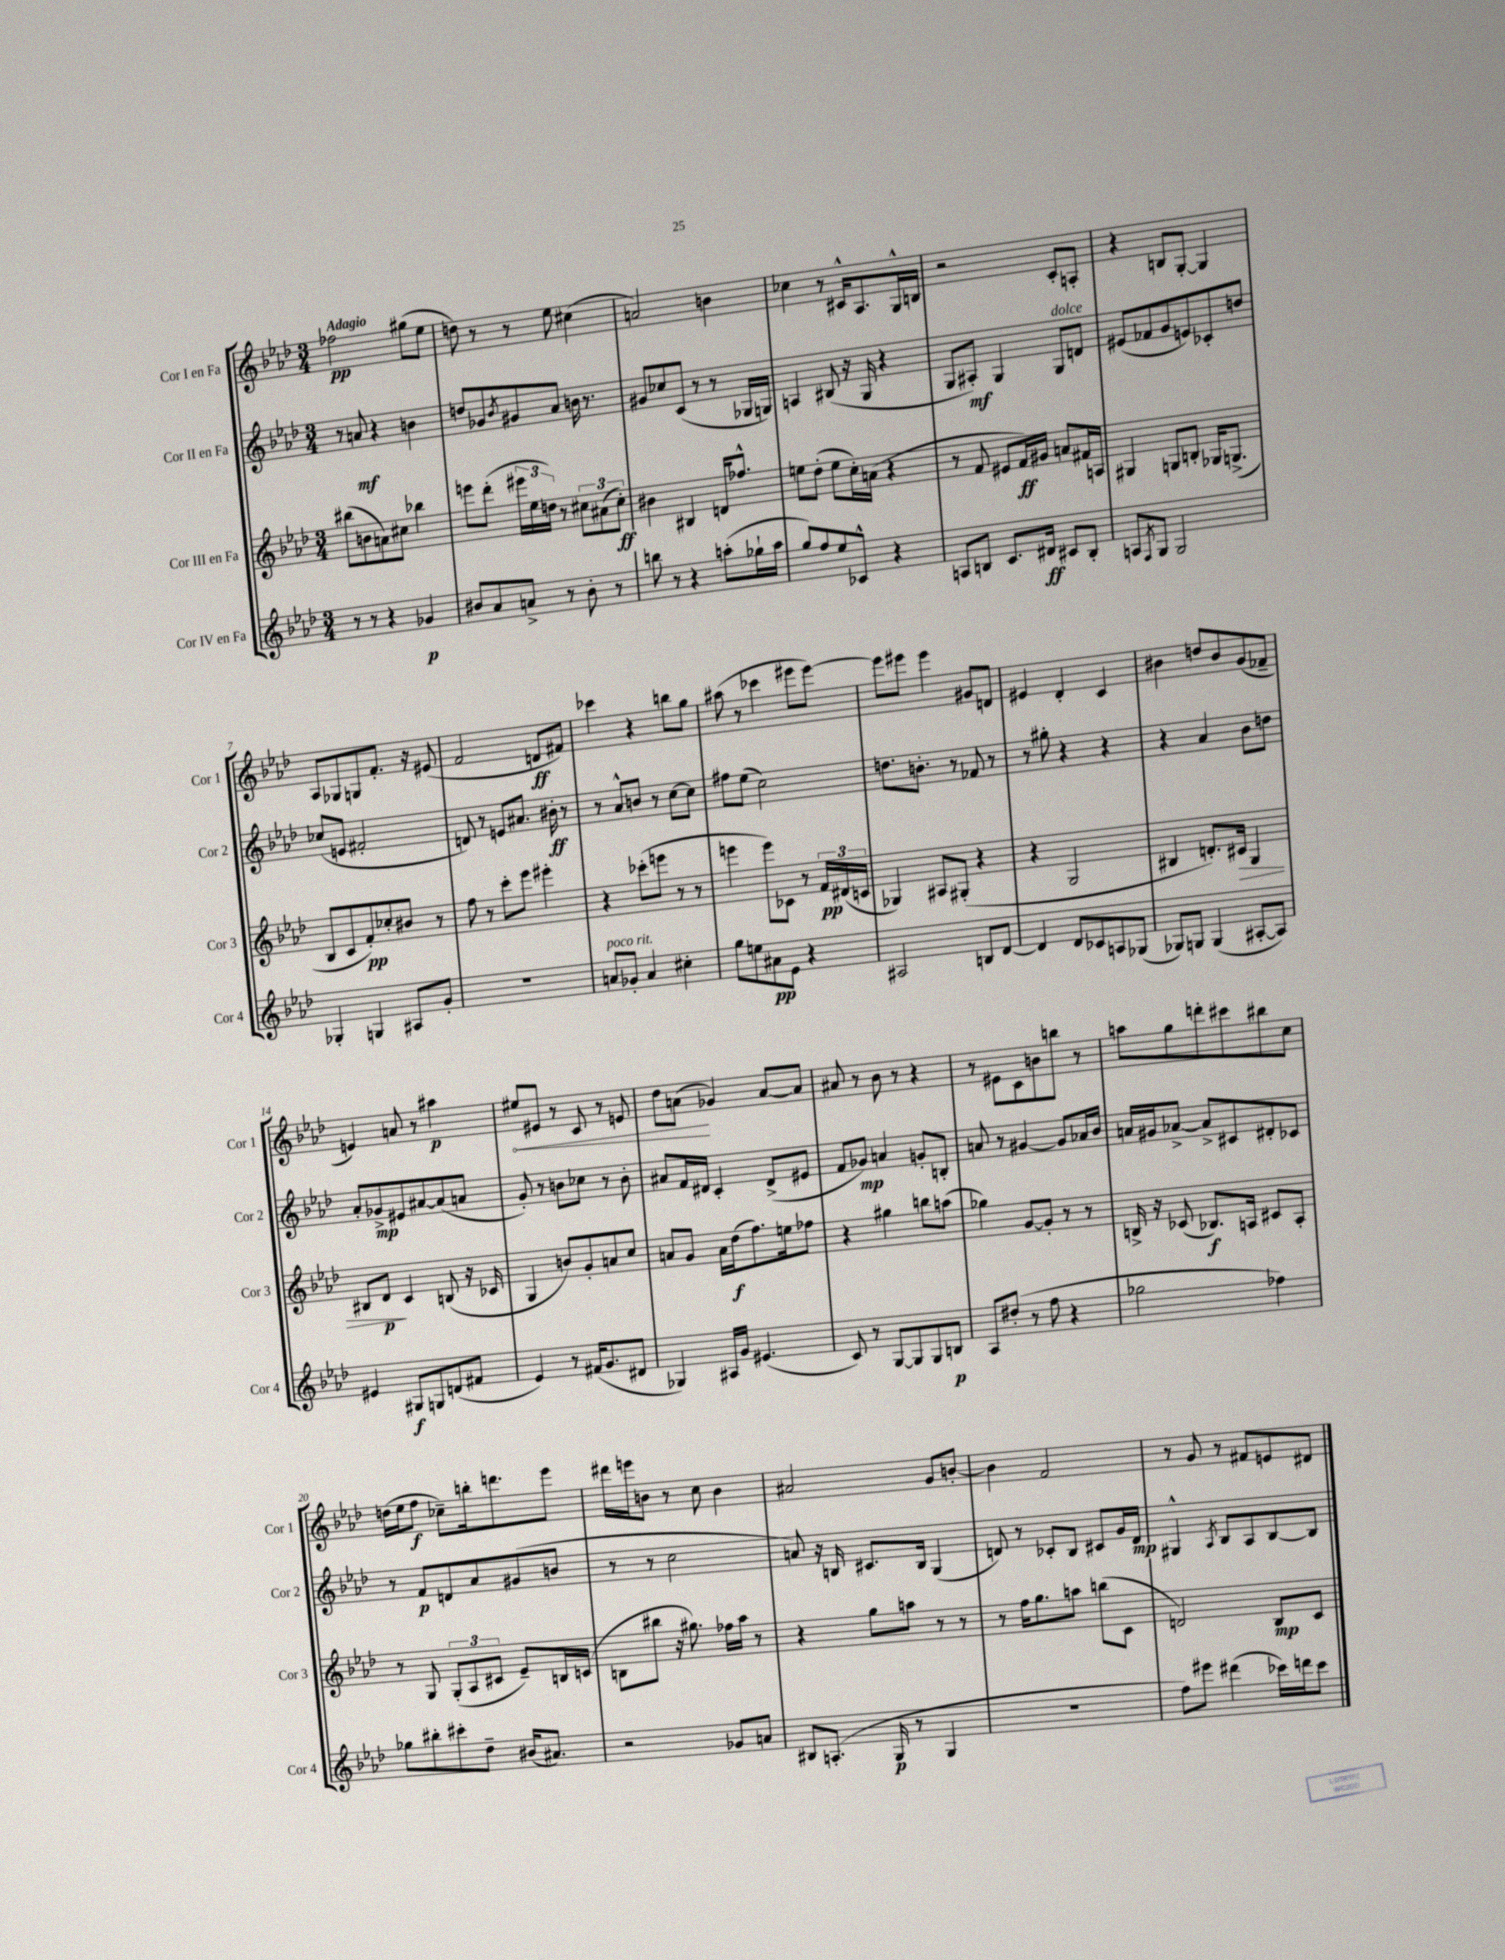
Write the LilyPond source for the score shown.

<<
\new StaffGroup <<
\new Staff = "s0" \with { instrumentName = "Cor I en Fa" shortInstrumentName = "Cor 1" } {
    \clef treble \key aes \major \numericTimeSignature \time 3/4 \tempo "Adagio"
    fes''2\pp gis''8( ees''8 |
    d''8) r8 r8 ees''8 cis''4( |
    a'2) b'4 |
    ces''4 r8 cis'16-^ aes8. g16-^ b16 |
    r2 c'8-. a8-. |
    r4 b8 g8~-. g4 |
    aes8 ges8 g8 f'8.-. r16 eis'8( |
    f'2 d'8\ff fis'8) |
    ces'''4 r4 b''8 g''8 |
    ais''8( r8 ces'''4 eis'''8 eis'''8~) |
    eis'''8 eis'''8 eis'''4 gis'8 d'8 |
    eis'4 des'4-. c'4 |
    bis'4 d''8 bis'8 g'8( fes'8-- |
    e'4) a'8 r8 ais''4\p |
    \once \override Hairpin.circled-tip = ##t eis''8\< eis'8 r8 c'8 r8 e'8 |
    des''8 a'8\!( ges'4) a'8~ a'8 |
    ais'8 r8 bes'8 r8 r4 |
    r8 eis'8 c'8 b'8 b''8 r8 |
    a''8 g''8 d'''8-. cis'''8 bis''8 c''8 |
    d''16( ees''16 f''8\f ces''8--) b''16-. d'''8. ees'''8 |
    dis'''16 e'''16 b'8 r8 c''8 b'4 |
    ais'2 g'8 b'8~-. |
    b'4 f'2 |
    r8 g'8 r8 fis'8 e'8 dis'8 \bar "|." |
}
\new Staff = "s1" \with { instrumentName = "Cor II en Fa" shortInstrumentName = "Cor 2" } {
    \clef treble \key aes \major \numericTimeSignature \time 3/4
    r8 a'8\mf r4 b'4 |
    d''8 ges'8 \acciaccatura { bes'8 } gis'8 aes'8 b'16 r8. |
    gis'8 ces''8 c'8( r8 r8 ges16 g16) |
    a4 bis8( r16 g16 r4 |
    g8 ais8-.\mf) g4 g8^\markup { \italic "dolce" } d'8 |
    eis'8( fes'8 g'8 e'8) ces'8-. d''8 |
    ces''8( e'8 fis'2-. |
    d'8) r8 e'8 ais'8. bis'16-.\ff r8 |
    r8 aes'8-^ b'8 r8 c''8~ c''8 |
    fis''8 ees''8( c''2) |
    d''8. b'8.-. r8 fes'8 r8 |
    r8 gis''8-. r4 r4 |
    r4 aes'4 bes'8 d''8 |
    aes'8-. ges'8->\mp eis'8 ais'8~ ais'8( a'8 |
    g'8-.) r8 b'8 ces''8 r8 b'8-. |
    ais'8 f'16 dis'16 c'4-. dis'8->( eis'8 |
    f'8 ges'8\mp) a'4 g'8-. b8-. |
    a'8 r8 gis'4~ gis'8 aes'16 bes'16 |
    a'16 gis'16 aes'8~-> aes'8-> cis'8 dis'8-. ces'8 |
    r8 f'8\p d'8 aes'8 gis'8( b'8 |
    r8 r8 c''2 |
    a'8) r16 b16 cis'8. b16 g4( |
    d'8) r8 ces'8-. bes8 cis'8 g'16 d'16\mp |
    gis4-^ \acciaccatura { aes8 } bes8 aes8 bes8~ bes8 \bar "|." |
}
\new Staff = "s2" \with { instrumentName = "Cor III en Fa" shortInstrumentName = "Cor 3" } {
    \clef treble \key aes \major \numericTimeSignature \time 3/4
    bis''8( b'8 a'8) cis''8 bes''4 |
    e'''8 des'''8-.( \tuplet 3/2 { eis'''16 ees''16 d''16) } r8 \tuplet 3/2 { cis''8 ais'8( cis''8-.\ff) } |
    bis'4 bis4 d'16 fes''8.-^ |
    e''8 des''8-.( e''8 c''16-.) a'16( r4 |
    r8 f'8 eis'8 f'16\ff) gis'16 a'8 fis'16 a16 |
    gis4 g8 b8-. ges16 g8.->( |
    bes8 c'8 f'8-.\pp) ces''8-. bis'8 r8 |
    f''8 r8 c'''8-. ees'''8 eis'''4-. |
    r4 ces'''8-.( e'''8 r8 r8 |
    e'''4 e'''8) ces'8 r8 \tuplet 3/2 { f'16\pp dis'16( c'16 } |
    ges4) ais8 gis8-.( r4 |
    r4 g2 |
    bis4 d'8.-.) cis'16\> g4 |
    bis8 des'8\p\! c'4 b8( r16 ces'16 |
    g4 b'8) g'8-. a'8 c''8 |
    a'8 g'8 a'16 des''16\f( f''8.) e''16 fes''8 |
    r4 gis''4 b''8 a''8( |
    ges''4) g'8~ g'8-. r8 r8 |
    b16-> r16 ces'8( bes8.\f) a16 cis'8 a8-. |
    r8 g8 \tuplet 3/2 { g8-.( aes8 cis'8 } ees'8--) b16 c'16( |
    b8 bis''8 r16 gis''8.) fes''16 aes''16 r8 |
    r4 g''8 a''8 r8 r8 |
    r8 f''16 g''8. a''8 b''8( c'8 |
    d'2) bes8\mp c'8 \bar "|." |
}
\new Staff = "s3" \with { instrumentName = "Cor IV en Fa" shortInstrumentName = "Cor 4" } {
    \clef treble \key aes \major \numericTimeSignature \time 3/4
    r8 r8 r4 ges'4\p |
    bis'8 aes'8 a'8-> r8 bis'8-. r8 |
    b''8 r8 r4 a''8-.( ges''16-! a''16 |
    g''8) f''8 ees''8 ces'8-^ r4 |
    a8 b8 c'8. dis'16\ff cis'8 b8-. |
    a8 \acciaccatura { f8 } g8 g2 |
    ges4-. g4 ais8 g'8-. |
    R2. |
    a'8^\markup { \italic "poco rit." } ges'8-. a'4 cis''4-. |
    g''8 e''8 ais'8\pp ees'8 r4 |
    ais2 b8 des'8~ |
    des'4 des'8 ces'8 a8 ges8( |
    ges8) g8 g4( ais8~-. ais8) |
    eis'4 gis8\f g8 d'8( fis'8 |
    ees'4) r8 fis'16( g'8. dis'8 |
    ges4) ais16 g'16 eis'4.( |
    c'8) r8 g8~ g8 g8 b8\p |
    aes8 dis''8-.( r8 f''8 r4 |
    ges''2 fes''4) |
    ges''8 bis''8-. cis'''8-. des''8-- bis'16( ais'8.) |
    r2 ges'8 a'8 |
    bis8 a8.-.( g16\p r8 g4 |
    R2. |
    f''8) eis'''8 dis'''4( ces'''16) d'''16 ces'''8 \bar "|." |
}
>>
>>
